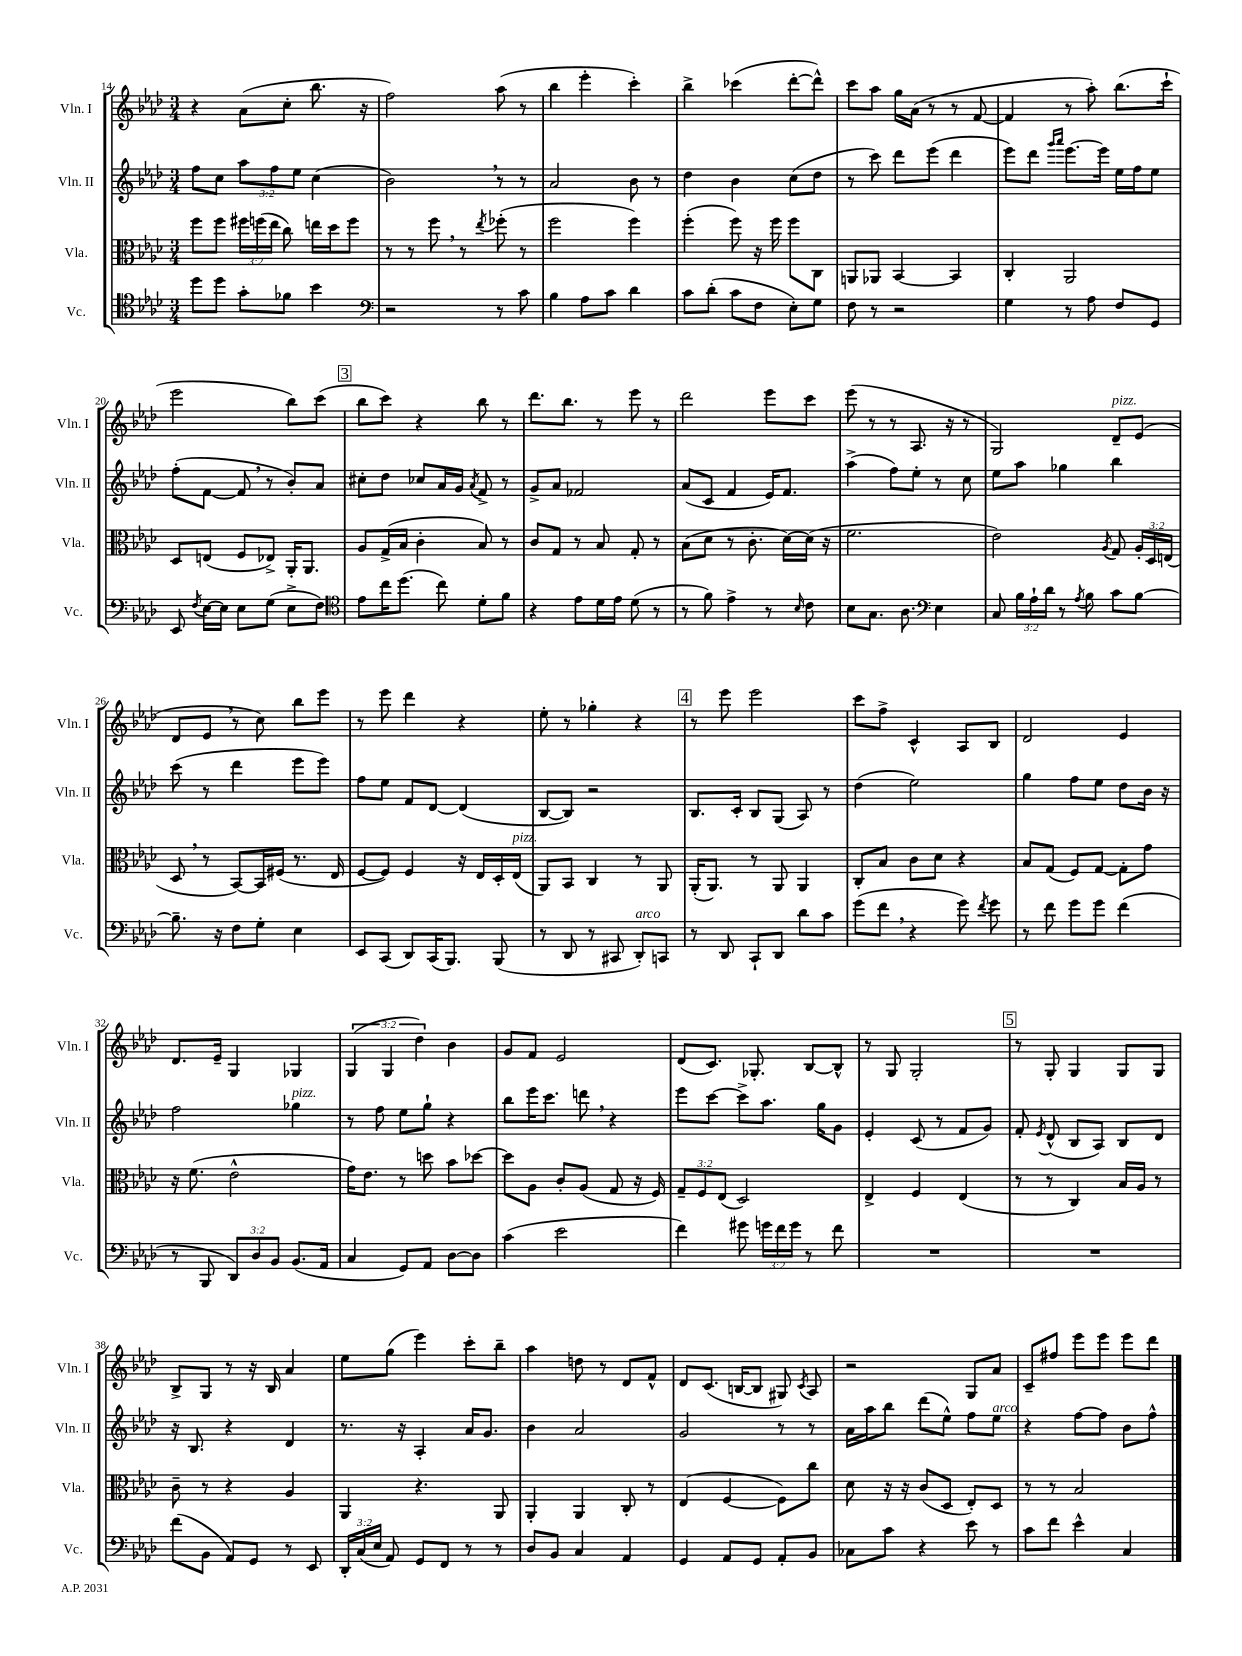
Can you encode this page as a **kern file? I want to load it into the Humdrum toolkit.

**kern	**kern	**kern	**kern
*part4	*part3	*part2	*part1
*staff4	*staff3	*staff2	*staff1
*I"Vc.	*I"Vla.	*I"Vln. II	*I"Vln. I
*I'Vc.	*I'Vla.	*I'Vln. II	*I'Vln. I
*clefC4	*clefC3	*clefG2	*clefG2
*k[b-e-a-d-]	*k[b-e-a-d-]	*k[b-e-a-d-]	*k[b-e-a-d-]
*M3/4	*M3/4	*M3/4	*M3/4
=14	=14	=14	=14
8dd-\L	8ff\L	8ff\L	4r
8dd-\J	8ff\J	8cc\J	.
8g'\L	24ff#X\LL	12aa-\L	(8a-\L
.	(24ffn\	.	.
.	24ee-\JJ	12ff\	.
8f-X\J	8cc\)	.	8cc'\J
.	.	12ee-\J	.
4b-\	16een\LL	(4cc\	8.bb-\
.	16dd-\J	.	.
.	8ff\J	.	.
.	.	.	16r
=15	=15	=15	=15
*clefF4	*	*	*
2r	8r	2b-,\)	2ff\)
.	8r	.	.
.	8ff,\	.	.
.	8r	.	.
.	8qee-/	.	.
8r	(8ff-X'\	8r	(8aa-\
8c\	8r	8r	8r
=16	=16	=16	=16
4B-\	2ff\	2a-/	4bb-\
8A-\L	.	.	4eee-'\
8c\J	.	.	.
4d-\	4ff\)	8b-\	4ccc'\)
.	.	8r	.
=17	=17	=17	=17
8c\L	(4ff'\	4dd-\	4bb-^\
(8d-'\J	.	.	.
8c\L	8ff\)	4b-\	(4ccc-X\
8F\J	16r	.	.
.	16ff\	.	.
8E-'\L)	8ff\L	(8cc\L	[8ddd-'\L
8G\J	8C\J	8dd-\J	8ddd-^^\J])
=18	=18	=18	=18
8F\	8AAn/L	8r	8ccc\L
8r	8AA-X/J	8ccc\)	8aa-\J
2r	[4BB-/	8ddd-\L	16gg\LL
.	.	.	(16a-\JJ
.	.	(8eee-\J	8r
.	4BB-/]	4ddd-\	8r
.	.	.	[8f/
=19	=19	=19	=19
4G\	4C'/	8eee-\L)	4f/]
.	.	8ddd-\J	.
.	.	16qqggg/LL	.
.	.	16qqaaa-/JJ	.
8r	2AA-/	[8.eee-\L	8r
8A-\	.	.	8aa-'\)
.	.	16eee-\Jk]	.
8F/L	.	16ee-\LL	(8.bb-\L
.	.	16ff\J	.
8GG/J	.	8ee-\J	.
.	.	.	16ccc`\Jk
!!LO:LB:g=z
=20	=20	=20	=20
8EE-/	8D-/L	(8ff'\L	2eee-\
8qF/	.	.	.
[16E-\LL	(8En/J	[8f\J	.
16E-\JJ]	.	.	.
8E-\L	8F/L	8f,/]	.
(8G\J	8E-X^/J)	8r	.
8E-^\L	16AA-'/KL	8b-'/L)	8bb-\L)
.	8.AA-/J	.	.
8F\J)	.	8a-/J	(8ccc\J
!!LO:REH:place=s1:t=3
=21	=21	=21	=21
*clefC4	*	*	*
8e-\L	8A-/L	8cc#X'\L	8bb-\L
16cc\K	(16G^/L	8dd-\J	8ccc\J)
(8.dd-\J	16B-/JJ	.	.
.	4c'\	8cc-X/L	4r
8cc\)	.	16a-/L	.
.	.	16g/JJ	.
.	.	8qa-/	.
8d-'\L	8B-/)	8f^/	8bb-\
8f\J	8r	8r	8r
=22	=22	=22	=22
4r	8c/L	8g^/L	8.ddd-\L
.	8G/J	8a-/J	.
.	.	.	8.bb-\J
8e-\L	8r	2f-X/	.
16d-\L	8B-/	.	8r
16e-\JJ	.	.	.
(8d-\	8G'/	.	8eee-\
8r	8r	.	8r
=23	=23	=23	=23
8r	(8B-\L	(8a-/L	2ddd-\
8f\)	8d-\J	8c/J	.
4e-^\	8r	4f/	.
.	8.c'\	.	.
8r	.	16e-/KL)	8eee-\L
.	[16d-\LL)	8.f/J	.
16qqB-/	.	.	.
8c\	(16d-\JJ]	.	8ccc\J
.	16r	.	.
=24	=24	=24	=24
8B-\L	2.f\	(4aa-^\	(8eee-\
8.G\J	.	.	8r
.	.	8ff\L)	8r
8.A-\	.	.	.
.	.	8ee-'\J	8.A-/
*clefF4	*	*	*
4E-\	.	8r	.
.	.	.	16r
.	.	8cc\	8r
=25	=25	=25	=25
8C/	2e-\)	8ee-\L	2G/)
24B-\LL	.	8aa-\J	.
24A-`\	.	.	.
24d-\JJ	.	.	.
8r	.	4gg-X\	.
8qA-/	.	.	.
8B-\	.	.	.
.	8qA-/	.	.
!	!	!	!LO:TX:a:i:t=pizz.
8c\L	8G/	4bb-\	8d-~/L
[8B-\J	24A-'/LL	.	(8e-/J
.	24D-/	.	.
.	(24En/JJ	.	.
!!LO:LB:g=z
=26	=26	=26	=26
8.B-~\]	8D-,/	(8ccc\	8d-/L
.	8r	8r	8e-,/J
16r	.	.	.
8F\L	[8BB-/L)	4ddd-\	8r
8G'\J	16BB-/L]	.	8cc\)
.	(16F#X/JJ	.	.
4E-\	8.r	8eee-\L	8bb-\L
.	.	8eee-\J)	8eee-\J
.	16E-/	.	.
=27	=27	=27	=27
8EE-/L	[8F/L	8ff\L	8r
(8CC/J	8F/J])	8ee-\J	8eee-\
8DD-/L)	4F/	8f/L	4ddd-\
(16CC/K	.	[8d-/J	.
8.BBB-/J)	.	.	.
.	16r	(4d-/]	4r
.	16E-/LL	.	.
(8BBB-/	16D-'/	.	.
!	!LO:TX:a:i:t=pizz.	!	!
.	(16E-/JJ	.	.
=28	=28	=28	=28
8r	8AA-/L)	[8B-/L	8ee-'\
8DD-/	8BB-/J	8B-/J])	8r
8r	4C/	2r	4gg-X'\
8CC#X/	.	.	.
!LO:TX:a:i:t=arco	!	!	!
8DD-'/L)	8r	.	4r
8CCn/J	8AA-/	.	.
!!LO:REH:place=s1:t=4
=29	=29	=29	=29
8r	(16AA-'/KL	8.B-/L	8r
.	8.AA-/J)	.	.
8DD-/	.	.	8eee-\
.	.	16c'/Jk	.
8CC`/L	8r	8B-/L	2eee-\
8DD-/J	8AA-/	(8G/J	.
8d-\L	4AA-/	8A-/)	.
8c\J	.	8r	.
=30	=30	=30	=30
(8g\L	8C'/L	(4dd-\	8ccc\L
8f,\J	8B-/J	.	8ff^\J
4r	8c\L	2ee-\)	4c^^/
.	8d-\J	.	.
8g\)	4r	.	8A-/L
8qf/	.	.	.
8g\	.	.	8B-/J
=31	=31	=31	=31
8r	8B-/L	4gg\	2d-/
8f\	(8G/J	.	.
8g\L	8F/L)	8ff\L	.
8g\J	[8G/J	8ee-\J	.
(4f\	8G'\L]	8dd-\L	4e-/
.	8g\J	16b-\Jk	.
.	.	16r	.
!!LO:LB:g=z
=32	=32	=32	=32
8r	16r	2ff\	8.d-/L
.	(8.f\	.	.
8BBB-/	.	.	.
.	.	.	16e-~/Jk
12DD-/L)	2e-^^\	.	4G/
12D-/	.	.	.
12BB-/J	.	.	.
!	!	!LO:TX:a:i:t=pizz.	!
(8.BB-/L	.	4gg-X\	4G-X/
16AA-/Jk	.	.	.
=33	=33	=33	=33
4C/	16g\KL)	8r	(6G/
.	8.e-\J	.	.
.	.	8ff\	.
.	.	.	6G/
8GG/L)	8r	8ee-\L	.
.	.	.	6dd-\)
8AA-/J	8ddn\	8gg`\J	.
[8D-\L	8b-\L	4r	4b-\
8D-\J]	[8dd-X\J	.	.
=34	=34	=34	=34
(4c\	8dd-\L]	8bb-\L	8g/L
.	8A-\J	16eee-\K	8f/J
.	.	8.ccc\J	.
2e-\	8c'/L	.	2e-/
.	(8A-/J	8dddn,\	.
.	8G/	4r	.
.	16r	.	.
.	16F/)	.	.
=35	=35	=35	=35
4f\)	12G~/L	8eee-\L	(8d-/L
.	12F/	.	.
.	.	[8ccc\J	8.c/J)
.	(12E-/J	.	.
8g#X\	2D-/)	8ccc^\L]	.
.	.	.	8.G-X'/
24gn\LL	.	8.aa-\J	.
24f\	.	.	.
24g\JJ	.	.	.
8r	.	.	[8B-/L
.	.	16gg\KL	.
8f\	.	8g\J	8B-^^/J]
=36	=36	=36	=36
2.r	4E-^/	4e-'/	8r
.	.	.	8G/
.	4F/	(8c/	2G'/
.	.	8r	.
.	(4E-/	8f/L	.
.	.	8g/J)	.
!!LO:REH:place=s1:t=5
=37	=37	=37	=37
2.r	8r	8f'/	8r
.	.	8qe-/	.
.	8r	(8d-^^/	8G'/
.	4C/)	8B-/L	4G/
.	.	8A-/J)	.
.	16B-/LL	8B-/L	8G/L
.	16A-/JJ	.	.
.	8r	8d-/J	8G/J
!!LO:LB:g=z
=38	=38	=38	=38
(8f\L	8c~\	16r	8B-^/L
.	.	8.B-/	.
8BB-\J	8r	.	8G/J
8AA-/L)	4r	4r	8r
8GG/J	.	.	16r
.	.	.	16B-/
8r	4A-/	4d-/	4a-/
8EE-/	.	.	.
=39	=39	=39	=39
24DD-'/LL	4AA-/	8.r	8ee-\L
(24C/	.	.	.
24E-/JJ	.	.	.
8AA-/)	.	.	(8gg\J
.	.	16r	.
8GG/L	4.r	4A-'/	4eee-\)
8FF/J	.	.	.
8r	.	16a-/KL	8ccc'\L
.	.	8.g/J	.
8r	8AA-/	.	8bb-~\J
=40	=40	=40	=40
8D-/L	4AA-'/	4b-\	4aa-\
8BB-/J	.	.	.
4C/	4AA-/	2a-/	8ddn\
.	.	.	8r
4AA-/	8C'/	.	8d-/L
.	8r	.	8f^^/J
=41	=41	=41	=41
4GG/	(4E-/	2g/	8d-/L
.	.	.	(8.c/J
8AA-/L	[4F/	.	.
.	.	.	[16Bn/KL
8GG/J	.	.	8B/J]
8AA-'/L	8F\L])	8r	8G#X/)
.	.	.	8qc/
8BB-/J	8cc\J	8r	8A-/
=42	=42	=42	=42
8C-X\L	8d-\	16a-\LL	2r
.	.	16aa-\J	.
8c\J	16r	8bb-\J	.
.	16r	.	.
4r	(8c/L	(8ddd-\L	.
.	8D-/J	8ee-^^\J)	.
8e-\	8E-'/L)	8ff\L	8G/L
!	!	!LO:TX:a:i:t=arco	!
8r	8D-/J	8ee-\J	8a-/J
=43	=43	=43	=43
8c\L	8r	4r	8c~/L
8f\J	8r	.	8ff#X/J
4e-^^\	2B-/	[8ff\L	8eee-\L
.	.	8ff\J]	8eee-\J
4C/	.	8b-\L	8eee-\L
.	.	8ff^^\J	8ddd-\J
==	==	==	==
*-	*-	*-	*-
